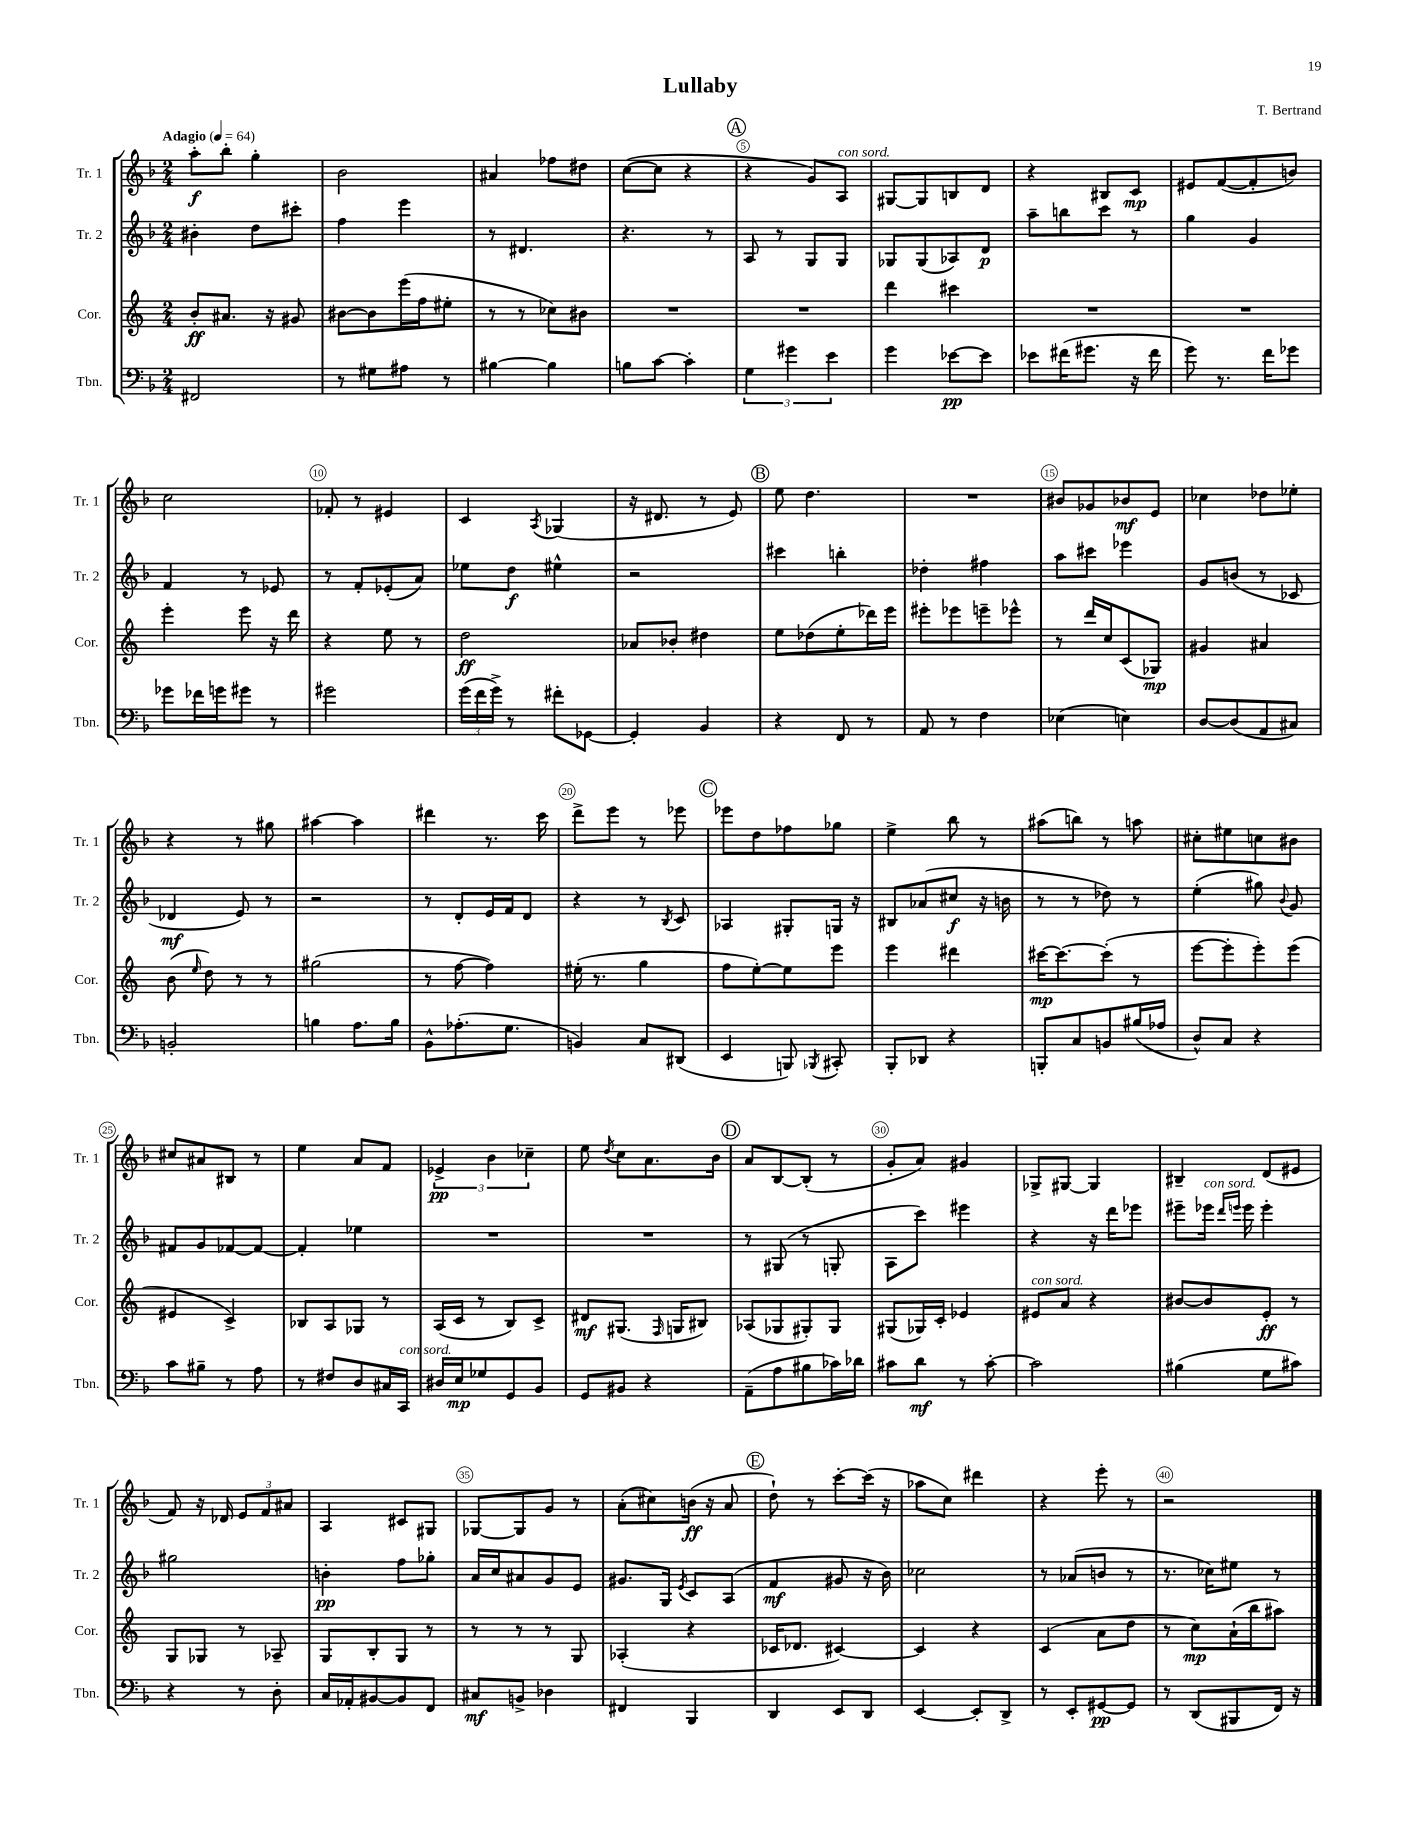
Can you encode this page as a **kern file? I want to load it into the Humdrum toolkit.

**kern	**kern	**kern	**kern
*staff4	*staff3	*staff2	*staff1
*clefF4	*clefG2	*clefG2	*clefG2
*k[b-]	*k[]	*k[b-]	*k[b-]
*M2/4	*M2/4	*M2/4	*M2/4
*MM64	*MM64	*MM64	*MM64
2FF#	8b'	4b#'	8aa'
.	8.a#	.	8bb-'
.	.	8dd	4gg'
.	16r	.	.
.	8g#	8ccc#'	.
=	=	=	=
8r	[8b#	4ff	2b-
8G#	8b#]	.	.
8A#	(16eee	4eee	.
.	16ff	.	.
8r	8ee#'	.	.
=	=	=	=
[4B#	8r	8r	4a#
.	8r	4.d#	.
4B#]	8cc-)	.	8ff-
.	8b#	.	8dd#
=	=	=	=
8B	2r	4.r	([8cc
[8c	.	.	8cc]
4c']	.	.	4r
.	.	8r	.
=	=	=	=
6G	2r	8A	4r
.	.	8r	.
6g#	.	.	.
.	.	8G	8g)
6e	.	.	.
.	.	8G	8A
=	=	=	=
4g	4ddd	8G-	[8G#
.	.	(8G-	8G#]
[8e-	4ccc#	8A-)	8B
8e-]	.	8d	8d
=	=	=	=
8e-	2r	8aa~	4r
(16f#	.	8bb	.
8.g#	.	.	.
.	.	8ccc	8B#
16r	.	8r	8c
16f#	.	.	.
=	=	=	=
8g)	2r	4gg	8e#
8.r	.	.	([8f
.	.	4g	8f']
16f	.	.	.
8g-	.	.	8b)
=	=	=	=
8g-	4eee'	4f	2cc
16f-	.	.	.
16g	.	.	.
8g#	8eee	8r	.
8r	16r	8e-	.
.	16ddd	.	.
=	=	=	=
2g#	4r	8r	8f-'
.	.	8f'	8r
.	8ee	(8e-'	4e#
.	8r	8a)	.
=	=	=	=
(24g	2dd	8ee-	4c
24f	.	.	.
24g^)	.	.	.
8r	.	8dd	.
.	.	.	8qA
8f#'	.	4ee#^^	(4G-
[8GG-	.	.	.
=	=	=	=
4GG-']	8a-	2r	16r
.	.	.	8.d#
.	8b-'	.	.
4BB-	4dd#	.	8r
.	.	.	8e)
=	=	=	=
4r	8ee	4ccc#	8ee
.	(8dd-	.	4.dd
8FF	8ee'	4bb'	.
8r	16ddd-)	.	.
.	16eee	.	.
=	=	=	=
8AA	8eee#'	4dd-'	2r
8r	8eee-	.	.
4F	8eee~	4ff#	.
.	8eee-^^	.	.
=	=	=	=
(4E-	8r	8aa	8b#
.	16ddd	8ccc#	8g-
.	16cc	.	.
4E)	(8c	4eee-	8b-
.	8G-)	.	8e
=	=	=	=
[8D	4g#	8g	4cc-
(8D]	.	(8b	.
8AA	4a#	8r	8dd-
8C#)	.	8c-	8ee-'
=	=	=	=
2BB'	(8b	4d-	4r
.	16qqee	.	.
.	8dd)	.	.
.	8r	8e)	8r
.	8r	8r	8gg#
=	=	=	=
4B	(2gg#	2r	[4aa#
8.A	.	.	4aa#]
16B	.	.	.
=	=	=	=
8BB-^^	8r	8r	4ddd#
(8.A-'	[8ff	8d'	.
.	4ff])	16e	8.r
8.G	.	16f	.
.	.	8d	.
.	.	.	16ccc
=	=	=	=
4BB)	(16ee#'	4r	8ddd^
.	8.r	.	.
.	.	.	8eee
8C	4gg	8r	8r
.	.	8qB-	.
(8DD#	.	8c	8eee-
=	=	=	=
4EE	8ff	4A-	8eee-
.	[8ee')	.	8dd
8BBB)	8ee]	8G#'	8ff-
8qBBB-	.	.	.
8CC#'	8eee	16G	8gg-
.	.	16r	.
=	=	=	=
8BBB-'	4eee	8B#	4ee^
8DD-	.	(8a-	.
4r	4ddd#	8cc#	8bb-
.	.	16r	8r
.	.	16b	.
=	=	=	=
8BBB'	[16ccc#	8r	(8aa#
.	8.ccc#_	.	.
8C	.	8r	8bb)
8BB	(8ccc#']	8dd-)	8r
(16B#	8r	8r	8aa
16A-	.	.	.
=	=	=	=
8D^^)	[8eee	(4ee'	8cc#'
8C	8eee']	.	8ee#
4r	8eee')	8gg#)	8cc
.	.	8qqb-	.
.	(8eee	8g	8b#
=	=	=	=
8c	4e#	8f#	8cc#
8B#~	.	8g	8a#
8r	4c^)	[8f-	8B#
8A	.	8f-_	8r
=	=	=	=
8r	8B-	4f-']	4ee
8F#	8A	.	.
8D	8G-	4ee-	8a
16C#	8r	.	8f
16CC	.	.	.
=	=	=	=
16D#	(16A	2r	6e-^
16E	16c	.	.
8G-	8r	.	.
.	.	.	6b-
8GG	8B)	.	.
.	.	.	6cc-~
8BB-	8c^	.	.
=	=	=	=
8GG	8d#	2r	8ee
.	.	.	8qdd
8BB#	(8.G#	.	8cc
4r	.	.	8.a
.	16qqF	.	.
.	16G	.	.
.	8B#)	.	.
.	.	.	16b-
=	=	=	=
(8AA~	(8A-	8r	8a
8A	8G-	(8G#	[8B-
8B#	8G#')	8r	(8B-']
16c-)	8G#	8G'	8r
16d-	.	.	.
=	=	=	=
8c#	(8G#	8A	8g'
8d	16G-)	8ccc)	8a)
.	16c'	.	.
8r	4e-	4eee#	4g#
[8c#'	.	.	.
=	=	=	=
2c#]	8e#	4r	8G-^
.	8a	.	[8G#
.	4r	16r	4G#]
.	.	16ddd	.
.	.	8eee-	.
=	=	=	=
(4B#	[8b#	8eee#~	4B#~
.	8b#]	16eee-	.
.	.	16qqddd	.
.	.	16qqeee	.
.	.	16eee	.
8G	8e'	4eee'	(8d
8c#)	8r	.	8e#
=	=	=	=
4r	8G	2gg#	8f)
.	8G-	.	16r
.	.	.	16d-
8r	8r	.	12e
.	.	.	12f
8D'	8A-~	.	.
.	.	.	12a#
=	=	=	=
16C	8G	4b'	4A
16AA-'	.	.	.
[8BB#	8B'	.	.
8BB#]	8G	8ff	8c#
8FF	8r	8gg-'	8G#
=	=	=	=
8C#	8r	16a	[8G-
.	.	16cc	.
8BB^	8r	8a#	8G-]
4D-	8r	8g	8g
.	8G	8e	8r
=	=	=	=
4FF#	(4A-'	8.g#	(8a'
.	.	.	8cc#)
.	.	16G	.
.	.	8qe	.
4BBB-	4r	8c	(16b
.	.	.	16r
.	.	(8A	8a
=	=	=	=
4DD	16c-	4f	8dd`)
.	8.d-	.	.
.	.	.	8r
8EE	[4c#)	8g#	[8ccc'
8DD	.	16r	(16ccc]
.	.	16b-)	16r
=	=	=	=
[4EE	4c#]	2cc-	8aa-
.	.	.	8cc)
8EE']	4r	.	4ddd#
8DD^	.	.	.
=	=	=	=
8r	(4c	8r	4r
8EE'	.	(8a-	.
[8GG#	8a	8b	8eee'
8GG#]	8dd	8r	8r
=	=	=	=
8r	8r	8.r	2r
(8DD	8cc)	.	.
.	.	16cc-)	.
8BBB#	(16a`	8ee#	.
.	16bb	.	.
16FF)	8aa#)	8r	.
16r	.	.	.
==	==	==	==
*-	*-	*-	*-
